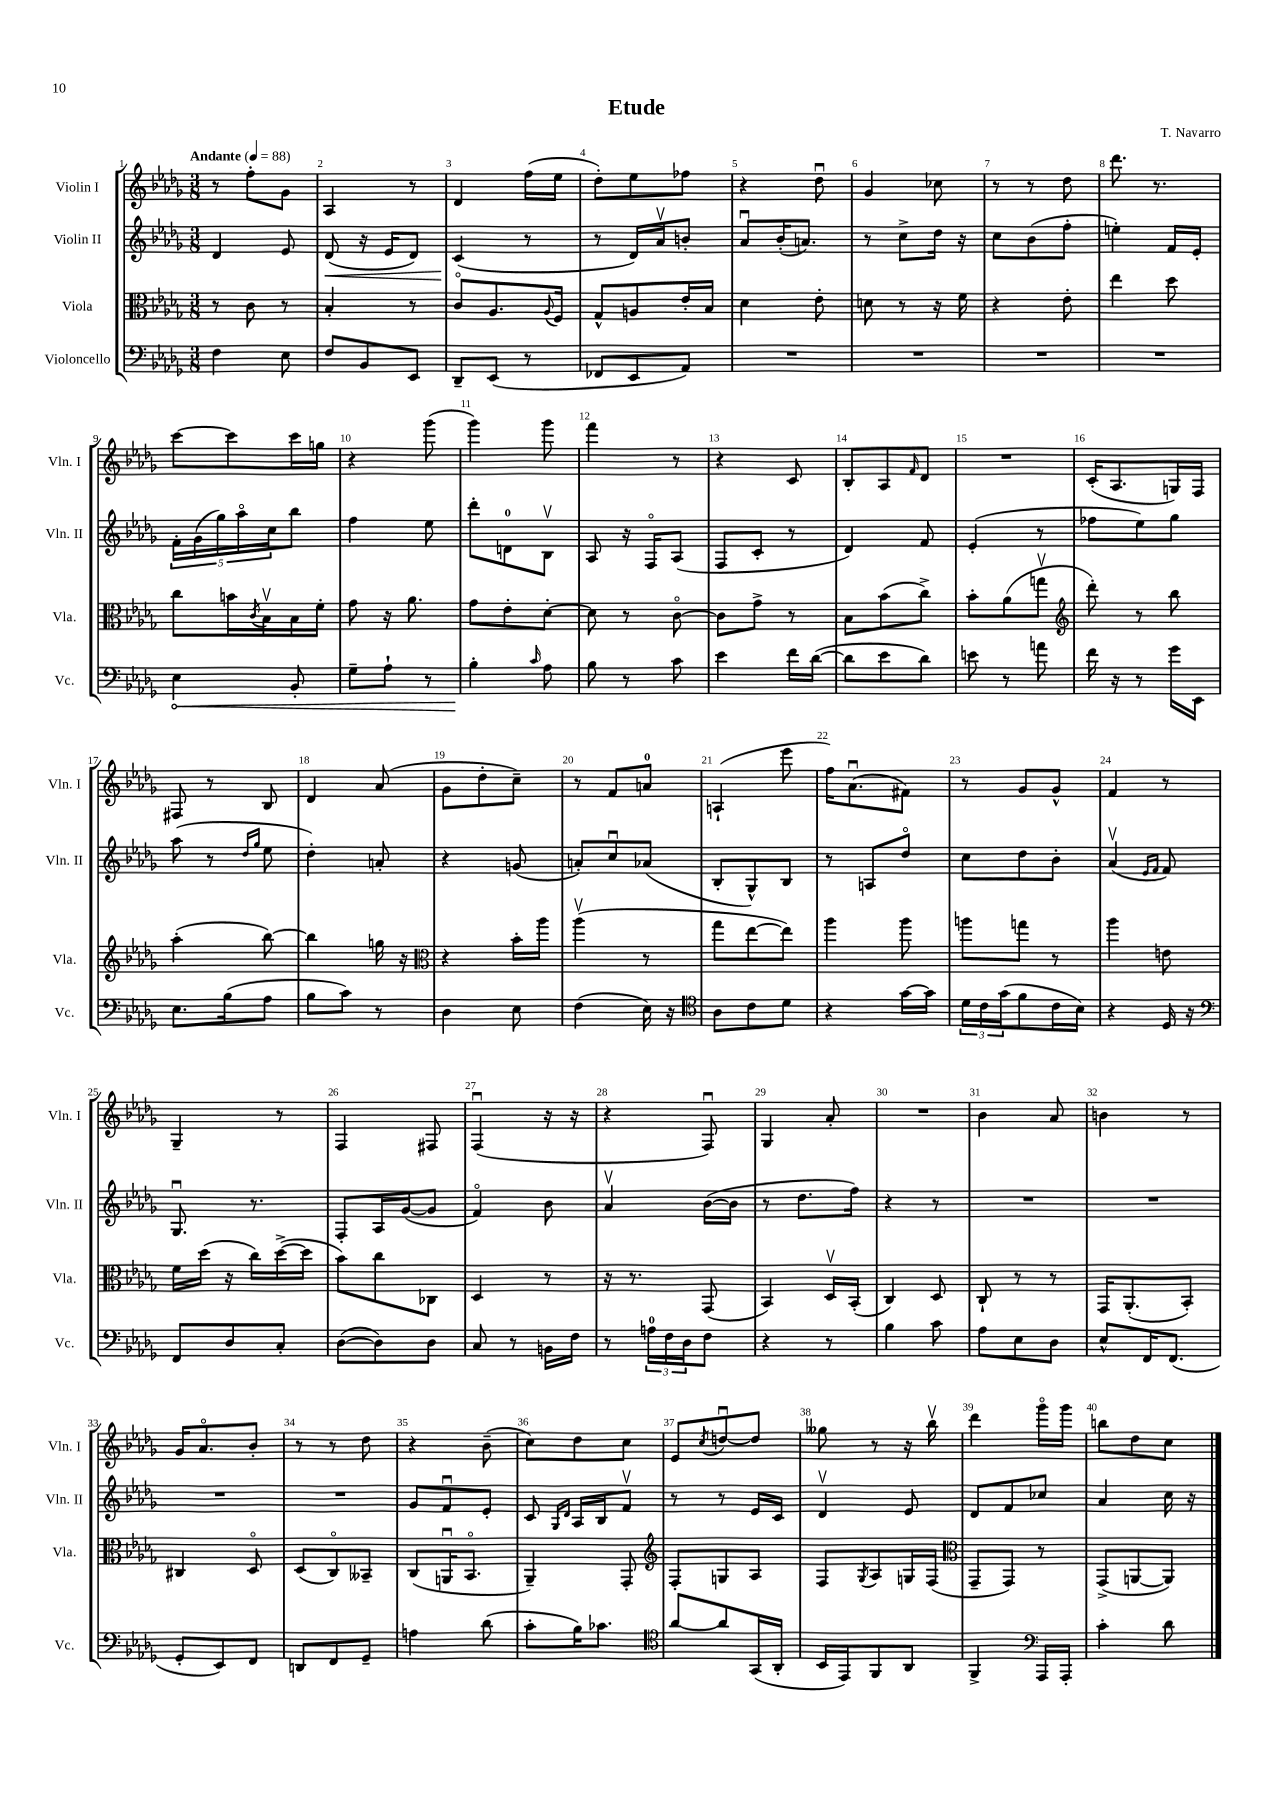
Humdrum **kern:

**kern	**dynam	**kern	**kern	**dynam	**kern
*part4	*part4	*part3	*part2	*part2	*part1
*staff4	*staff4	*staff3	*staff2	*staff2	*staff1
*I"Violoncello	*	*I"Viola	*I"Violin II	*	*I"Violin I
*I'Vc.	*	*I'Vla.	*I'Vln. II	*	*I'Vln. I
*clefF4	*	*clefC3	*clefG2	*	*clefG2
*k[b-e-a-d-g-]	*	*k[b-e-a-d-g-]	*k[b-e-a-d-g-]	*	*k[b-e-a-d-g-]
*M3/8	*	*M3/8	*M3/8	*	*M3/8
*MM88	*	*MM88	*MM88	*	*MM88
=1	=1	=1	=1	=1	=1
!	!	!	!	!	!LO:TX:a:B:t=Andante
4F\	.	8r	4d-/	.	8r
.	.	8c\	.	.	8ff'\L
8E-\	.	8r	8e-/	.	8g-\J
=2	=2	=2	=2	=2	=2
!	!	!	!	!LO:HP:b	!
8F/L	.	4B-'/	(8d-/	<	4A-/
8BB-/	.	.	16r	.	.
.	.	.	16e-/KL	.	.
8EE-/J	.	8r	8d-/J)	.	8r
=3	=3	=3	=3	=3	=3
8DD-~/L	.	8c/L	(4c/	.	4d-/
(8EE-/J	.	8.A-/	.	.	.
8r	.	.	8r	[	(16ff\LL
.	.	8qqA-/	.	.	.
.	.	16F/Jk	.	.	16ee-\JJ
=4	=4	=4	=4	=4	=4
8FF-X/L	.	8G-^^/L	8r	.	8dd-'\L)
8EE-/	.	8An/	16d-/LL)	.	8ee-\
.	.	.	16a-v/J	.	.
8AA-/J)	.	16e-'/L	8bn'/J	.	8ff-X\J
.	.	16B-/JJ	.	.	.
=5	=5	=5	=5	=5	=5
4.r	.	4d-\	8a-u/L	.	4r
.	.	.	(16b-'/K	.	.
.	.	.	8.an/J)	.	.
.	.	8e-'\	.	.	8dd-u\
=6	=6	=6	=6	=6	=6
4.r	.	8dn\	8r	.	4g-/
.	.	8r	8cc^\L	.	.
.	.	16r	16dd-\Jk	.	8cc-X\
.	.	16f\	16r	.	.
=7	=7	=7	=7	=7	=7
4.r	.	4r	8cc\L	.	8r
.	.	.	(8b-\	.	8r
.	.	8e-'\	8ff'\J	.	8dd-\
=8	=8	=8	=8	=8	=8
4.r	.	4ee-\	4een'\)	.	8.ddd-\
.	.	.	.	.	8.r
.	.	8dd-\	16f/LL	.	.
.	.	.	16e-'/JJ	.	.
!!LO:LB:g=z
=9	=9	=9	=9	=9	=9
!	!LO:HP:b	!	!	!	!
4E-\	<	8cc\L	20f'\LL	.	[8ccc\L
.	.	.	(20g-\	.	.
.	.	.	20gg-\)	.	.
.	.	16bn\L	.	.	8ccc\]
.	.	.	20aa-\	.	.
.	.	8qc/	.	.	.
.	.	16B-v\	.	.	.
.	.	.	20cc\J	.	.
8BB-'/	.	16B-\	8bb-\J	.	16ccc\L
.	.	16f'\JJ	.	.	16ggn\JJ
=10	=10	=10	=10	=10	=10
8G-~\L	.	8g-\	4ff\	.	4r
8A-`\J	.	16r	.	.	.
.	.	8.a-\	.	.	.
8r	.	.	8ee-\	.	(8ggg-\
=11	=11	=11	=11	=11	=11
4B-'\	.	8g-\L	8ddd-'\L	.	4ggg-\)
.	.	8e-'\	8dn\	.	.
16qqc/	.	.	.	.	.
8A-\	[	[8d-'\J	8B-v\J	.	8ggg-\
=12	=12	=12	=12	=12	=12
8B-\	.	8d-\]	8A-/	.	4fff\
8r	.	8r	16r	.	.
.	.	.	16F/KL	.	.
8c\	.	[8c\	(8A-/J	.	8r
=13	=13	=13	=13	=13	=13
4e-\	.	8c\L]	8F/L	.	4r
.	.	8g-^\J	8c'/J	.	.
16f\LL	.	8r	8r	.	8c/
([16d-\JJ	.	.	.	.	.
=14	=14	=14	=14	=14	=14
8d-\L]	.	8B-\L	4d-/)	.	8B-'/L
8e-\	.	(8b-\	.	.	8A-/
.	.	.	.	.	16qqf/
8d-\J)	.	8cc^\J)	8f/	.	8d-/J
=15	=15	=15	=15	=15	=15
8en\	.	8b-'\L	(4e-'/	.	4.r
8r	.	(8a-\	.	.	.
8an\	.	8ggnv\J	8r	.	.
=16	=16	=16	=16	=16	=16
*	*	*clefG2	*	*	*
16f\	.	8ddd-'\)	8ff-X\L	.	(16c'/KL
16r	.	.	.	.	8.A-/
8r	.	8r	8ee-\)	.	.
16g-\LL	.	8bb-\	8gg-\J	.	16Gn/L)
16EE-\JJ	.	.	.	.	16F/JJ
!!LO:LB:g=z
=17	=17	=17	=17	=17	=17
8.E-\L	.	(4aa-'\	(8aa-\	.	8F#X/
.	.	.	8r	.	8r
(16B-\k	.	.	.	.	.
.	.	.	16qqdd-/LL	.	.
.	.	.	16qqgg-/JJ	.	.
8A-\J	.	[8bb-\)	8ee-\	.	8B-/
=18	=18	=18	=18	=18	=18
8B-\L	.	4bb-\]	4dd-'\)	.	4d-/
8c\J)	.	.	.	.	.
8r	.	16ggn\	8an'/	.	(8a-/
.	.	16r	.	.	.
=19	=19	=19	=19	=19	=19
*	*	*clefC3	*	*	*
4D-\	.	4r	4r	.	8g-\L
.	.	.	.	.	8dd-'\
8E-\	.	16b-'\LL	(8gn/	.	8cc~\J)
.	.	16aa-\JJ	.	.	.
=20	=20	=20	=20	=20	=20
(4F\	.	(4aa-v\	8an'/L)	.	8r
.	.	.	8ccu/	.	8f/L
16E-\)	.	8r	(8a-X/J	.	8an/J
16r	.	.	.	.	.
=21	=21	=21	=21	=21	=21
*clefC4	*	*	*	*	*
8A-\L	.	8gg-\L	8B-'/L	.	(4An`/
8c\	.	[8ee-\	8G-^^/)	.	.
8d-\J	.	8ee-\J])	8B-/J	.	8eee-\
=22	=22	=22	=22	=22	=22
4r	.	4aa-\	8r	.	16ff\KL)
.	.	.	.	.	(8.a-u\
.	.	.	8An/L	.	.
[16g-\LL	.	8aa-\	8dd-/J	.	8f#X\J)
16g-\JJ]	.	.	.	.	.
=23	=23	=23	=23	=23	=23
24d-\LL	.	8aan\L	8cc\L	.	8r
24c\	.	.	.	.	.
(24g-\J	.	.	.	.	.
8f\	.	8ggn\J	8dd-\	.	8g-/L
16c\L	.	8r	8b-'\J	.	8g-^^/J
16B-\JJ)	.	.	.	.	.
=24	=24	=24	=24	=24	=24
4r	.	4aa-\	(4a-v/	.	4f/
.	.	.	16qqe-/LL	.	.
.	.	.	16qqf/JJ	.	.
16D-/	.	8en\	8f/)	.	8r
16r	.	.	.	.	.
!!LO:LB:g=z
=25	=25	=25	=25	=25	=25
*clefF4	*	*	*	*	*
8FF/L	.	16f\LL	8.G-u/	.	4G-~/
.	.	(16dd-\JJ	.	.	.
8D-/	.	16r	.	.	.
.	.	16cc\LL)	8.r	.	.
8C'/J	.	([16dd-^\	.	.	8r
.	.	16dd-\JJ]	.	.	.
=26	=26	=26	=26	=26	=26
([8D-\L	.	8b-\L)	8F'/L	.	4F/
8D-\])	.	8cc\	16A-/L	.	.
.	.	.	([16g-/J	.	.
8D-\J	.	8C-X\J	8g-/J]	.	8F#X/
=27	=27	=27	=27	=27	=27
8C/	.	4D-/	4f/)	.	(4Fu/
8r	.	.	.	.	.
16BBn\LL	.	8r	8b-\	.	16r
16F\JJ	.	.	.	.	16r
=28	=28	=28	=28	=28	=28
8r	.	16r	4a-v/	.	4r
.	.	8.r	.	.	.
24An\LL	.	.	.	.	.
24F\	.	.	.	.	.
24D-\J	.	.	.	.	.
8F\J	.	(8GG-/	([16b-\LL	.	8Fu/)
.	.	.	16b-\JJ]	.	.
=29	=29	=29	=29	=29	=29
4r	.	4BB-/)	8r	.	4G-/
.	.	.	8.dd-\L	.	.
8r	.	16D-v/LL	.	.	8a-'/
.	.	(16BB-'/JJ	16ff\Jk)	.	.
=30	=30	=30	=30	=30	=30
4B-\	.	4C/)	4r	.	4.r
8c\	.	8D-/	8r	.	.
=31	=31	=31	=31	=31	=31
8A-\L	.	8C`/	4.r	.	4b-\
8E-\	.	8r	.	.	.
8D-\J	.	8r	.	.	8a-/
=32	=32	=32	=32	=32	=32
8E-^^/L	.	16GG-/KL	4.r	.	4bn\
.	.	(8.AA-'/	.	.	.
16FF/K	.	.	.	.	.
(8.FF/J	.	.	.	.	.
.	.	8BB-'/J)	.	.	8r
!!LO:LB:g=z
=33	=33	=33	=33	=33	=33
8GG-'/L	.	4C#X/	4.r	.	16g-/KL
.	.	.	.	.	8.a-/
8EE-/)	.	.	.	.	.
8FF/J	.	8D-/	.	.	8b-'/J
=34	=34	=34	=34	=34	=34
8DDn/L	.	(8D-/L	4.r	.	8r
8FF/	.	8C/)	.	.	8r
8GG-~/J	.	8BB--X~/J	.	.	8dd-\
=35	=35	=35	=35	=35	=35
4An\	.	(8C/L	8g-/L	.	4r
.	.	16AAnu/K	8fu/	.	.
.	.	8.BB-/J	.	.	.
(8d-\	.	.	8e-'/J	.	(8b-~\
=36	=36	=36	=36	=36	=36
8c'\L	.	4AA-~/)	8c/	.	8cc\L)
.	.	.	16qqG-/LL	.	.
.	.	.	16qqd-/JJ	.	.
16B-\K)	.	.	16A-/LL	.	8dd-\
8.c-X\J	.	.	16B-/J	.	.
.	.	8GG-'/	8fv/J	.	8cc\J
=37	=37	=37	=37	=37	=37
*clefC4	*	*clefG2	*	*	*
[8a-/L	.	8F'/L	8r	.	8e-/L
.	.	.	.	.	8qcc/
8a-/]	.	8Gn/	8r	.	[8ddnu/
(16GG-/L	.	8A-/J	16e-/LL	.	8dd/J]
16AA-'/JJ	.	.	16c/JJ	.	.
=38	=38	=38	=38	=38	=38
16BB-/LL	.	8F/L	4d-v/	.	8gg--X\
16EE-/J)	.	.	.	.	.
.	.	8qG-/	.	.	.
8FF/	.	8A-/	.	.	8r
8AA-/J	.	16Gn/L	8e-/	.	16r
.	.	(16F/JJ	.	.	16bb-v\
=39	=39	=39	=39	=39	=39
*	*	*clefC3	*	*	*
4FF^/	.	8GG-~/L	8d-/L	.	4ddd-\
.	.	8GG-/J)	8f/	.	.
*clefF4	*	*	*	*	*
16AAA-/LL	.	8r	8cc-X/J	.	16ggg-\LL
16AAA-'/JJ	.	.	.	.	16ggg-\JJ
=40	=40	=40	=40	=40	=40
4c'\	.	(8GG-^/L	4a-/	.	8bbn\L
.	.	[8AAn/	.	.	8dd-\
8d-\	.	8AA/J])	16cc\	.	8cc\J
.	.	.	16r	.	.
==	==	==	==	==	==
*-	*-	*-	*-	*-	*-
